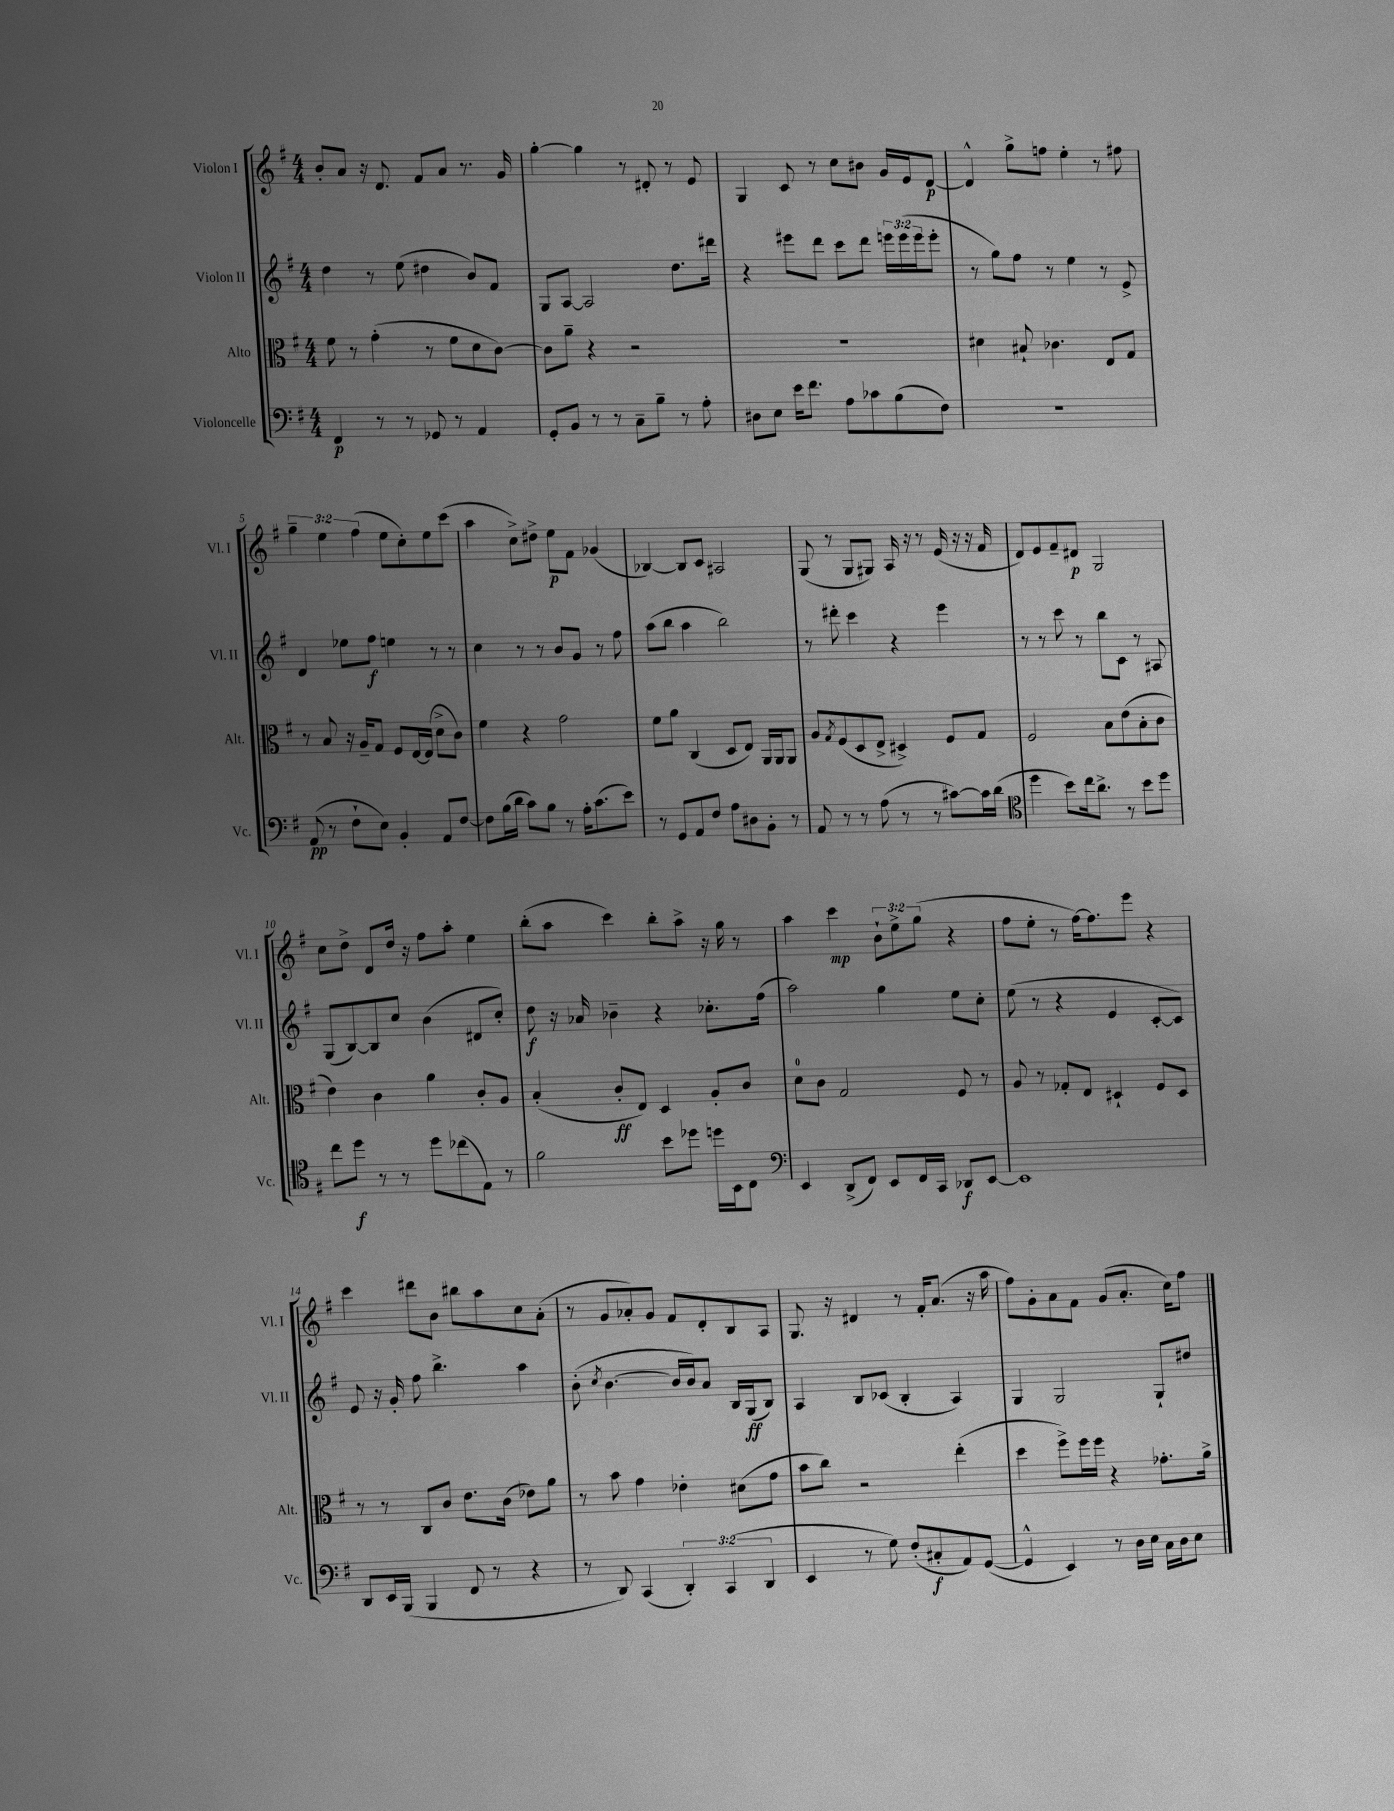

**kern	**dynam	**kern	**dynam	**kern	**dynam	**kern	**dynam
*part4	*part4	*part3	*part3	*part2	*part2	*part1	*part1
*staff4	*staff4	*staff3	*staff3	*staff2	*staff2	*staff1	*staff1
*I"Violoncelle	*	*I"Alto	*	*I"Violon II	*	*I"Violon I	*
*I'Vc.	*	*I'Alt.	*	*I'Vl. II	*	*I'Vl. I	*
*clefF4	*	*clefC3	*	*clefG2	*	*clefG2	*
*k[f#]	*	*k[f#]	*	*k[f#]	*	*k[f#]	*
*M4/4	*	*M4/4	*	*M4/4	*	*M4/4	*
=1	=1	=1	=1	=1	=1	=1	=1
4FF#/	p	8f#\	.	4dd\	.	8b'/L	.
.	.	8r	.	.	.	8a/J	.
8r	.	(4g'\	.	8r	.	16r	.
.	.	.	.	.	.	8.d/	.
8r	.	.	.	(8ee\	.	.	.
8GG-X/	.	8r	.	4dd#X\	.	8f#/L	.
8r	.	8f#\L	.	.	.	8a/J	.
4AA/	.	8d\	.	8b/L)	.	8.r	.
.	.	[8c\J)	.	8f#/J	.	.	.
.	.	.	.	.	.	16g/	.
=2	=2	=2	=2	=2	=2	=2	=2
8GG'/L	.	8c\L]	.	8G/L	.	[4gg'\	.
8BB/J	.	8a~\J	.	[8A/J	.	.	.
8r	.	4r	.	2A/]	.	4gg\]	.
8r	.	.	.	.	.	.	.
8C~\L	.	2r	.	.	.	8r	.
8B~\J	.	.	.	.	.	8d#X'/	.
8r	.	.	.	8.dd\L	.	8r	.
8A'\	.	.	.	.	.	8e/	.
.	.	.	.	16ddd#X\Jk	.	.	.
=3	=3	=3	=3	=3	=3	=3	=3
8D#X\L	.	1r	.	4r	.	4G/	.
8E\J	.	.	.	.	.	.	.
16e\KL	.	.	.	8eee#X\L	.	8c/	.
8.f#\J	.	.	.	.	.	.	.
.	.	.	.	8ddd\J	.	8r	.
8A\L	.	.	.	8ccc\L	.	8cc\L	.
8c-X\	.	.	.	8ddd\J	.	8b#X\J	.
(8B\	.	.	.	24eeen\LL	.	16g/LL	.
.	.	.	.	(24eee\	.	.	.
.	.	.	.	.	.	16e/J	.
.	.	.	.	24eee\J	.	.	.
8F#\J)	.	.	.	8eee'\J	.	[8d/J	p
=4	=4	=4	=4	=4	=4	=4	=4
1r	.	4d#X\	.	8r	.	4d^^/]	.
.	.	.	.	8gg\L)	.	.	.
.	.	8B#X`/	.	8ff#\J	.	8gg^\L	.
.	.	4.c-X\	.	8r	.	8ffn\J	.
.	.	.	.	4ee\	.	4ee'\	.
.	.	8E/L	.	8r	.	8r	.
.	.	8G/J	.	8e^/	.	8ff#X\	.
!!LO:LB:g=z
=5	=5	=5	=5	=5	=5	=5	=5
(8AA/	pp	8r	.	4d/	.	6gg~\	.
8r	.	8B/	.	.	.	.	.
.	.	.	.	.	.	6ee\	.
8F#`\L	.	16r	.	8ee-X\L	.	.	.
.	.	16A~/KL	.	.	.	.	.
.	.	.	.	.	.	(6ff#\	.
8E\J)	.	8G/J	.	8ff#\J	f	.	.
4BB'/	.	8F#/L	.	4een\	.	8ee\L	.
.	.	[16E/L	.	.	.	8cc'\)	.
.	.	(16E/JJ]	.	.	.	.	.
8AA/L	.	8d^\L	.	8r	.	8ee\	.
[8F#/J	.	8c\J)	.	8r	.	(8ccc\J	.
=6	=6	=6	=6	=6	=6	=6	=6
8F#\L]	.	4f#\	.	4cc\	.	4aa\	.
(16B\L	.	.	.	.	.	.	.
16d\JJ	.	.	.	.	.	.	.
8c\L)	.	4r	.	8r	.	8cc^\L)	.
8B\J	.	.	.	8r	.	8dd#X^\J	.
8r	.	2g\	.	8b/L	.	8ee\L	p
16A'\KL	.	.	.	8g/J	.	8f#\J	.
(8.c\	.	.	.	.	.	.	.
.	.	.	.	8r	.	(4g-X/	.
8e\J)	.	.	.	8ff#\	.	.	.
=7	=7	=7	=7	=7	=7	=7	=7
8r	.	8f#\L	.	(8aa\L	.	[4B-X/)	.
8GG/L	.	8a\J	.	8bb\J	.	.	.
8AA/	.	(4C/	.	4aa\	.	8B-/L]	.
8F#/J	.	.	.	.	.	8c/J	.
8A\L	.	8D/L	.	2bb\)	.	2A#X/	.
8D#X\	.	8E/J)	.	.	.	.	.
8BB'\J	.	16AA/LL	.	.	.	.	.
.	.	16AA/J	.	.	.	.	.
8r	.	8AA/J	.	.	.	.	.
=8	=8	=8	=8	=8	=8	=8	=8
8AA/	.	8A/L	.	8r	.	(8G/	.
.	.	8qG/	.	.	.	.	.
8r	.	(8F#/	.	8ddd#X'\	.	8r	.
8r	.	8D/	.	4ccc\	.	8G/L	.
(8A\	.	8E^/J	.	.	.	8G#X/J)	.
8r	.	4D#X^/)	.	4r	.	16A/	.
.	.	.	.	.	.	16r	.
8r	.	.	.	.	.	8r	.
[8c#X\L)	.	8F#/L	.	4eee\	.	(16e/	.
.	.	.	.	.	.	16r	.
16c#\L]	.	8G/J	.	.	.	16r	.
(16d\JJ	.	.	.	.	.	16f#/	.
=9	=9	=9	=9	=9	=9	=9	=9
*clefC4	*	*	*	*	*	*	*
4dd\	.	2F#/	.	8r	.	8d/L)	.
.	.	.	.	8r	.	8e/	.
8b\L)	.	.	.	8ccc\	.	8f#~/	.
16cc\k	.	.	.	8r	.	8d#X/J	p
8.a^\J	.	.	.	.	.	.	.
.	.	8B\L	.	8bb\L	.	2G/	.
8r	.	(8e\	.	8c\J	.	.	.
8b\L	.	8B'\	.	8r	.	.	.
8dd\J	.	8c\J	.	8A#X/	.	.	.
!!LO:LB:g=z
=10	=10	=10	=10	=10	=10	=10	=10
8cc\L	.	4e\)	.	(8G/L	.	8cc\L	.
8dd\J	f	.	.	[8B/)	.	8dd^\J	.
8r	.	4c\	.	8B/]	.	8d/L	.
8r	.	.	.	8cc/J	.	16dd/Jk	.
.	.	.	.	.	.	16r	.
8dd\L	.	4a\	.	(4b\	.	8ff#\L	.
(8cc-X\	.	.	.	.	.	8aa'\J	.
8E\J)	.	8c'/L	.	8d#X/L	.	4ee\	.
8r	.	8A/J	.	8cc'/J)	.	.	.
=11	=11	=11	=11	=11	=11	=11	=11
2f#\	.	(4B'/	.	8dd\	f	(8bb'\L	.
.	.	.	.	16r	.	8aa\J	.
.	.	.	.	16a-X/	.	.	.
.	.	8c'/L	ff	4b-X~\	.	4ccc\)	.
.	.	8E/J)	.	.	.	.	.
8b\L	.	4D/	.	4r	.	8bb'\L	.
8dd-X\J	.	.	.	.	.	8aa^\J	.
16ddn\LL	.	8A'/L	.	8.cc-X'\L	.	16r	.
16BB\J	.	.	.	.	.	16gg\	.
8C\J	.	8c/J	.	.	.	8r	.
.	.	.	.	(16ff#\Jk	.	.	.
=12	=12	=12	=12	=12	=12	=12	=12
*clefF4	*	*	*	*	*	*	*
4EE/	.	8d\L	.	2aa\)	.	4aa\	.
.	.	8c\J	.	.	.	.	.
(8DD^/L	.	2G/	.	.	.	4ccc\	mp
8FF#/J)	.	.	.	.	.	.	.
8EE/L	.	.	.	4gg\	.	12b`\L	.
.	.	.	.	.	.	12ee^\	.
16FF#/L	.	.	.	.	.	.	.
.	.	.	.	.	.	(12gg\J	.
16CC/JJ	.	.	.	.	.	.	.
8DD-X/L	f	8F#/	.	8ee\L	.	4r	.
[8EE/J	.	8r	.	8cc'\J	.	.	.
=13	=13	=13	=13	=13	=13	=13	=13
1EE]	.	8A/	.	(8ee\	.	8ff#\L	.
.	.	8r	.	8r	.	8ee'\J	.
.	.	8G-X'/L	.	4r	.	8r	.
.	.	8E/J	.	.	.	[16ff#\KL)	.
.	.	.	.	.	.	8.ff#\]	.
.	.	4D#X`/	.	4e/	.	.	.
.	.	.	.	.	.	8eee\J	.
.	.	8F#/L	.	[8c'/L	.	4r	.
.	.	8D#/J	.	8c/J])	.	.	.
!!LO:LB:g=z
=14	=14	=14	=14	=14	=14	=14	=14
8DD/L	.	8r	.	8e/	.	4ccc\	.
16EE/L	.	8r	.	16r	.	.	.
(16BBB/JJ	.	.	.	16g'/	.	.	.
4BBB/	.	8C/L	.	8ff#\	.	8ddd#X\L	.
.	.	8c/J	.	4.bb^\	.	8b\J	.
8FF#/	.	8.e\L	.	.	.	8bb#X\L	.
8r	.	.	.	.	.	8aa\	.
.	.	(16c\Jk	.	.	.	.	.
4r	.	8e-X\L)	.	4aa\	.	8cc\	.
.	.	8a\J	.	.	.	(8a'\J	.
=15	=15	=15	=15	=15	=15	=15	=15
8r	.	8r	.	(8b'\	.	8r	.
.	.	.	.	8qcc/	.	.	.
8DD/)	.	8b\	.	[4.b\	.	8g/L	.
(4CC/	.	4g\	.	.	.	8a-X'/)	.
.	.	.	.	.	.	8g/J	.
6DD'/)	.	4e-X'\	.	16b/LL]	.	8f#/L	.
.	.	.	.	16b/J)	.	.	.
.	.	.	.	8a/J	.	8d'/	.
(6CC/	.	.	.	.	.	.	.
.	.	(8d#X\L	.	16B/LL	.	8B/	.
.	.	.	.	(16G/J	ff	.	.
6DD/	.	.	.	.	.	.	.
.	.	8g\J	.	8B/J)	.	8A/J	.
=16	=16	=16	=16	=16	=16	=16	=16
4EE/	.	8b\L	.	4A/	.	8.G/	.
.	.	8cc\J)	.	.	.	.	.
.	.	.	.	.	.	16r	.
8r	.	2r	.	8B/L	.	4d#X/	.
8G\)	.	.	.	(8c-X/J	.	.	.
(8F#'/L	.	.	.	4B'/	.	8r	.
8C#X'/	f	.	.	.	.	16f#'/KL	.
.	.	.	.	.	.	(8.a/J	.
8AA/)	.	(4ee'\	.	4A/)	.	.	.
([8GG/J	.	.	.	.	.	16r	.
.	.	.	.	.	.	16aa\	.
=17	=17	=17	=17	=17	=17	=17	=17
4GG^^/]	.	4dd\	.	4G/	.	8ff#\L)	.
.	.	.	.	.	.	8g'\	.
4EE/)	.	8ff#^\L)	.	2G/	.	8a\	.
.	.	16ff#\L	.	.	.	8f#\J	.
.	.	16ff#\JJ	.	.	.	.	.
8r	.	4r	.	.	.	(8g/L	.
16D\LL	.	.	.	.	.	8.a'/J	.
16E\JJ	.	.	.	.	.	.	.
16C\LL	.	8.g-X'\L	.	8G`/L	.	.	.
16D\J	.	.	.	.	.	16cc\KL)	.
8E\J	.	.	.	8dd#X/J	.	8ff#\J	.
.	.	16a^\Jk	.	.	.	.	.
==	==	==	==	==	==	==	==
*-	*-	*-	*-	*-	*-	*-	*-
